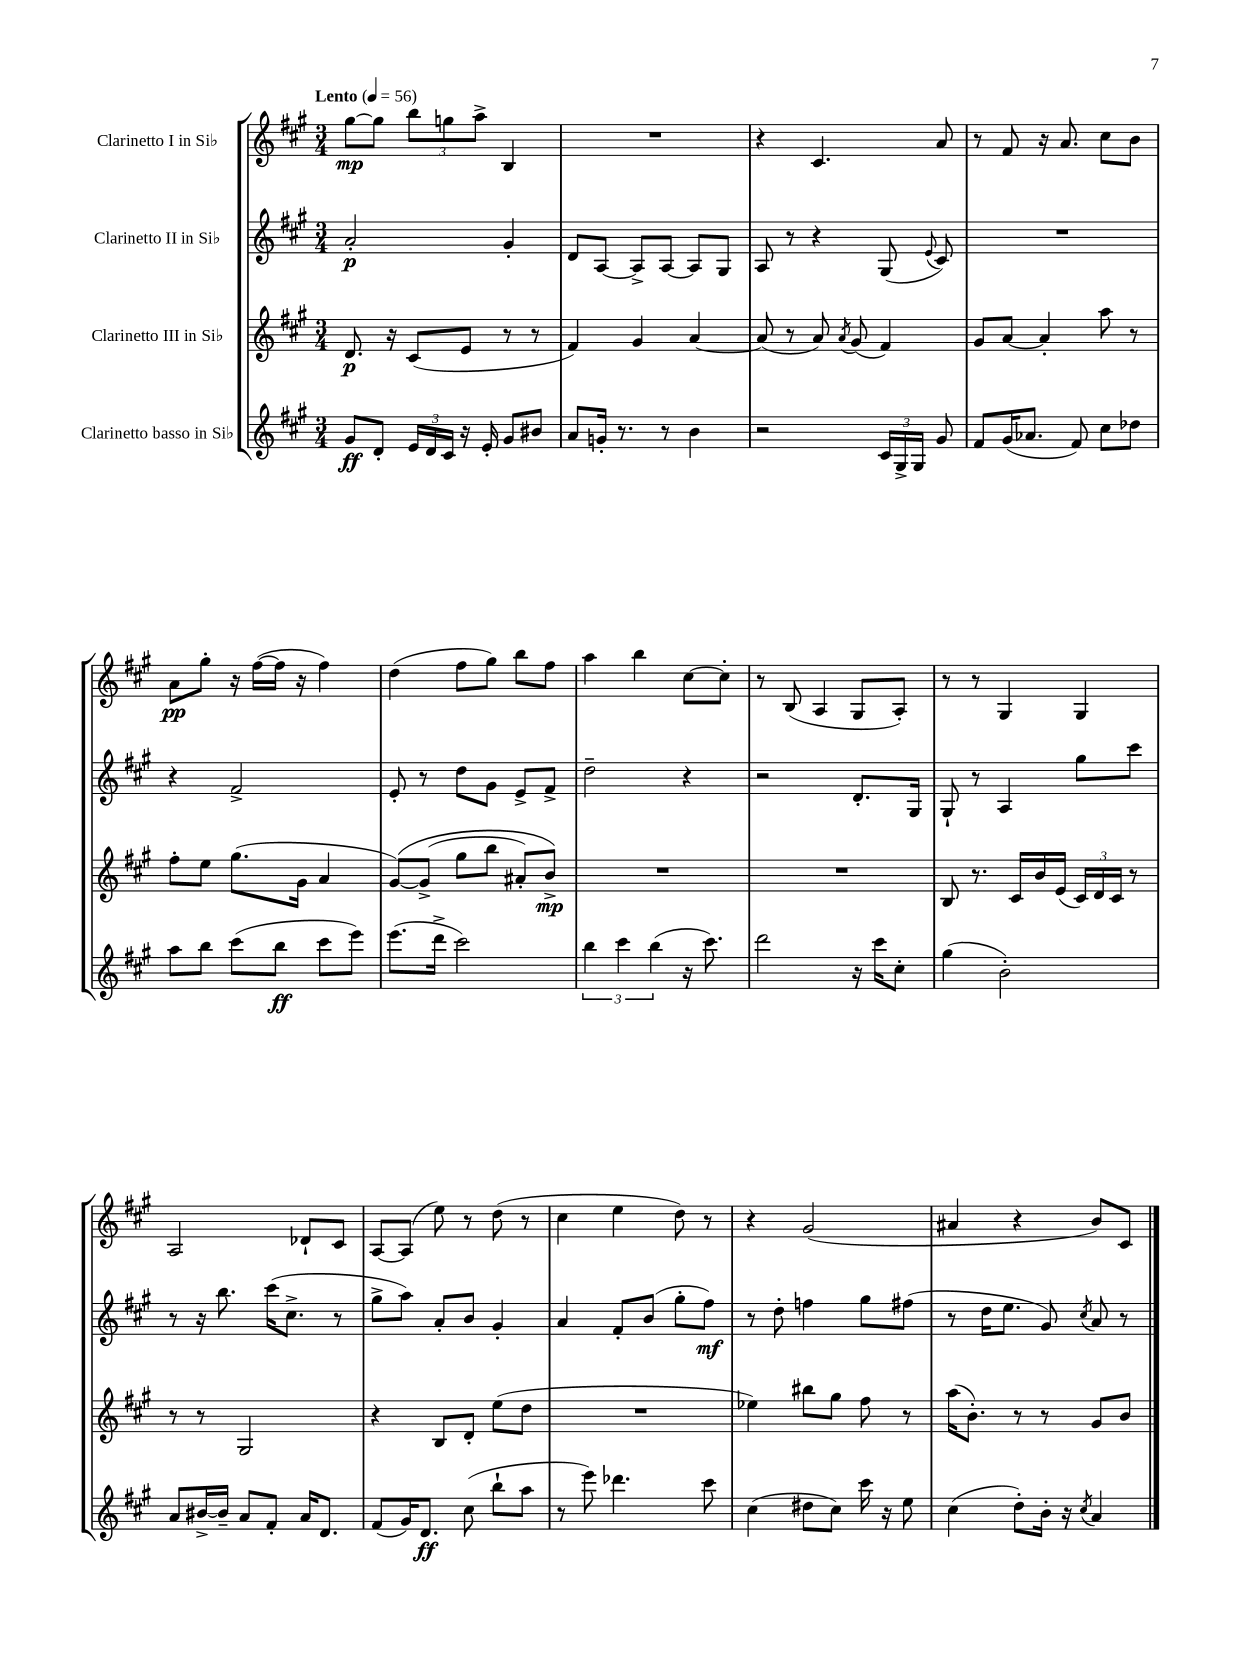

**kern	**kern	**kern	**kern
*staff4	*staff3	*staff2	*staff1
*clefG2	*clefG2	*clefG2	*clefG2
*k[f#c#g#]	*k[f#c#g#]	*k[f#c#g#]	*k[f#c#g#]
*M3/4	*M3/4	*M3/4	*M3/4
*MM56	*MM56	*MM56	*MM56
8g#/L	8.d/	2a'/	[8gg#\L
8d'/J	.	.	8gg#\]J
.	16r	.	.
24e/LL	(8c#/L	.	12bb\L
24d/	.	.	.
24c#/JJ	.	.	12gg\
16r	8e/J	.	.
.	.	.	12aa^\J
16e'/	.	.	.
8g#/L	8r	4g#'/	4B/
8b#/J	8r	.	.
=	=	=	=
8a/L	4f#/)	8d/L	2.r
16g'/Jk	.	[8A/J	.
8.r	.	.	.
.	4g#/	8A^/]L	.
8r	.	[8A/J	.
4b\	[4a/	8A/]L	.
.	.	8G#/J	.
=	=	=	=
2r	(8a/]	8A/	4r
.	8r	8r	.
.	8a/)	4r	4.c#/
.	8qa/	.	.
.	(8g#/	.	.
24c#/LL	4f#/)	(8G#/	.
24G#^/	.	.	.
24G#/JJ	.	.	.
.	.	8qqe/	.
8g#/	.	8c#/)	8a/
=	=	=	=
8f#/L	8g#/L	2.r	8r
(16g#/K	[8a/J	.	8f#/
8.a-/J	.	.	.
.	4a'/]	.	16r
.	.	.	8.a/
8f#/)	.	.	.
8cc#\L	8aa\	.	8cc#\L
8dd-\J	8r	.	8b\J
=	=	=	=
8aa\L	8ff#'\L	4r	8a\L
8bb\J	8ee\J	.	8gg#'\J
(8ccc#\L	(8.gg#\L	2f#^/	16r
.	.	.	([16ff#\LL
8bb\J	.	.	16ff#\]JJ
.	16g#\Jk	.	16r
8ccc#\L	4a/	.	4ff#\)
8eee\J)	.	.	.
=	=	=	=
(8.eee\L	&([8g#/L)	8e'/	(4dd\
.	(8g#^/]J	8r	.
16ddd^\Jk	.	.	.
2ccc#\)	8gg#\L	8dd\L	8ff#\L
.	8bb\J	8g#\J	8gg#\J)
.	8a#'/L)	8e^/L	8bb\L
.	8b^/J&)	8f#^/J	8ff#\J
=	=	=	=
6bb\	2.r	2dd~\	4aa\
6ccc#\	.	.	.
.	.	.	4bb\
(6bb\	.	.	.
16r	.	4r	[8cc#\L
8.ccc#\)	.	.	.
.	.	.	8cc#'\]J
=	=	=	=
2ddd\	2.r	2r	8r
.	.	.	(8B/
.	.	.	4A/
16r	.	8.d'/L	8G#/L
16ccc#\LK	.	.	.
8cc#'\J	.	.	8A'/J)
.	.	16G#/Jk	.
=	=	=	=
(4gg#\	8B/	8G#`/	8r
.	8.r	8r	8r
2b'\)	.	4A/	4G#/
.	16c#/LL	.	.
.	16b/	.	.
.	(16e/JJ	.	.
.	24c#/LL)	8gg#\L	4G#/
.	24d/	.	.
.	24c#/JJ	.	.
.	8r	8ccc#\J	.
=	=	=	=
8a/L	8r	8r	2A/
[16b#^/L	8r	16r	.
16b#~/]JJ	.	8.bb\	.
8a/L	2G#/	.	.
8f#'/J	.	(16ccc#\LK	.
.	.	8.cc#^\J	.
16a/LK	.	.	8d-`/L
8.d/J	.	.	.
.	.	8r	8c#/J
=	=	=	=
(8f#/L	4r	8gg#^\L	[8A/L
16g#/K)	.	8aa\J)	(8A/]J
8.d/J	.	.	.
.	8B/L	8a'/L	8ee\)
(8cc#\	8d'/J	8b/J	8r
8bb`\L	(8ee\L	4g#'/	(8dd\
8aa\J	8dd\J	.	8r
=	=	=	=
8r	2.r	4a/	4cc#\
8eee\)	.	.	.
4.ddd-\	.	8f#'/L	4ee\
.	.	(8b/J	.
.	.	8gg#'\L	8dd\)
8ccc#\	.	8ff#\J)	8r
=	=	=	=
(4cc#\	4ee-\)	8r	4r
.	.	8dd'\	.
8dd#\L	8bb#\L	4ff\	(2g#/
8cc#\J)	8gg#\J	.	.
16ccc#\	8ff#\	8gg#\L	.
16r	.	.	.
8ee\	8r	(8ff#\J	.
=	=	=	=
(4cc#\	(16aa\LK	8r	4a#/
.	8.b'\J)	.	.
.	.	16dd\LK	.
.	.	8.ee\J	.
8dd'\L)	8r	.	4r
16b'\Jk	8r	8g#/)	.
16r	.	.	.
8qcc#/	.	8qcc#/	.
4a/	8g#/L	8a/	8b/L)
.	8b/J	8r	8c#/J
==	==	==	==
*-	*-	*-	*-
